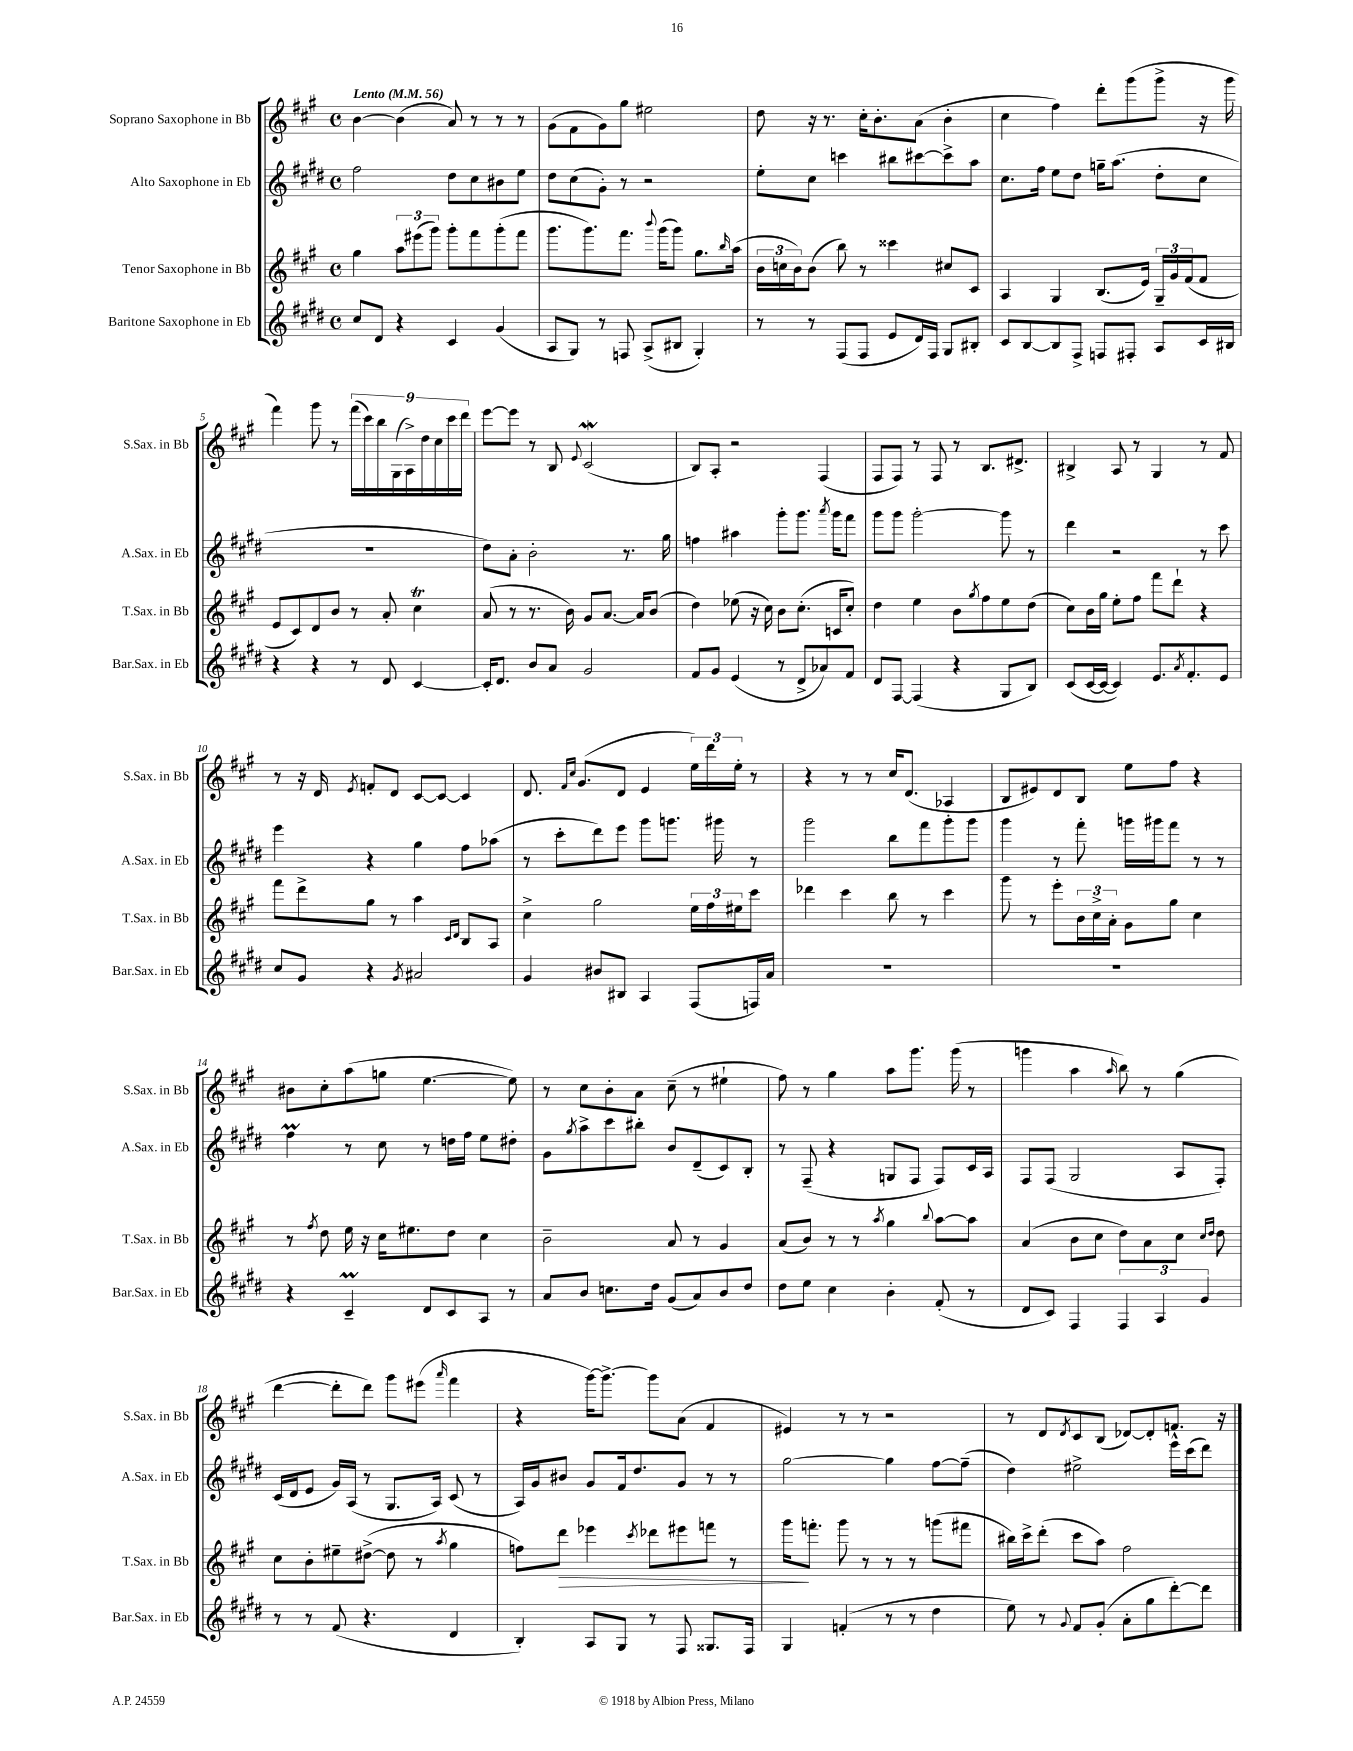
<<
\new StaffGroup <<
\new Staff = "s0" \with { instrumentName = "Soprano Saxophone in Bb" shortInstrumentName = "S.Sax. in Bb" } {
    \clef treble \key a \major \defaultTimeSignature \time 4/4 \tempo "Lento" 4 = 56
    b'4~ b'4( a'8) r8 r8 r8 |
    gis'8( fis'8 gis'8) gis''8 eis''2 |
    d''8 r16 r8. cis''16-. b'8.-. a'8( b'4-. |
    cis''4 fis''4) d'''8-. gis'''8( gis'''8-> r16 gis'''16 |
    fis'''4) gis'''8 r8 \tuplet 9/8 { fis'''16( cis'''16) b''16 gis16( a16->) d''16 cis''16 cis'''16 d'''16 } |
    e'''8~ e'''8 r8 b8 \appoggiatura { e'8 } cis'2\mordent( |
    b8) a8-. r2 fis4( |
    fis8 fis8) r8 fis8 r8 b8. dis'8.-> |
    bis4-> a8 r8 gis4 r8 fis'8 |
    r8 r16 d'16 \acciaccatura { e'8 } f'8-. d'8 cis'8~ cis'8~ cis'4 |
    d'8. \grace { fis'16 cis''16 } gis'8.( d'8 e'4 \tuplet 3/2 { e''16) d'''16 e''16-. } r8 |
    r4 r8 r8 cis''16 d'8.( aes4 |
    b8 eis'8) d'8 b8 e''8 fis''8 r4 |
    bis'8 cis''8-. a''8( g''8 e''4.~ e''8) |
    r8 cis''8 b'8-. a'8 cis''8--( r8 eis''4-! |
    fis''8) r8 gis''4 a''8 gis'''8. gis'''16( r8 |
    g'''4 a''4 \grace { a''16 } b''8) r8 gis''4( |
    d'''4~ d'''8-. d'''8) gis'''8 eis'''8( \grace { a'''16 } fis'''4 |
    r4 gis'''16~) gis'''8.~-> gis'''8 a'8( fis'4 |
    eis'4) r8 r8 r2 |
    r8 d'8 \acciaccatura { d'8 } cis'8 b8( des'8~) des'8-. f'8. r16 \bar "|." |
}
\new Staff = "s1" \with { instrumentName = "Alto Saxophone in Eb" shortInstrumentName = "A.Sax. in Eb" } {
    \clef treble \key e \major \defaultTimeSignature \time 4/4
    fis''2 dis''8 cis''8 bis'8 e''8 |
    dis''8 cis''8( gis'8-.) r8 r2 |
    e''8-. cis''8 c'''4 bis''8 cis'''8~ cis'''8-> a''8 |
    cis''8. fis''16 e''8 dis''8 g''16-- a''8.( dis''8-. cis''8 |
    R1 |
    dis''8) a'8-. b'2-. r8. gis''16 |
    f''4 ais''4 gis'''8-. gis'''8. \acciaccatura { a'''8 } gis'''16 fis'''8 |
    gis'''8 gis'''8 gis'''2~-. gis'''8 r8 |
    dis'''4 r2 r8 cis'''8 |
    e'''4 r4 gis''4 fis''8 aes''8( |
    r8 cis'''8-. dis'''8) e'''8 gis'''8 g'''8. gis'''16 r8 |
    gis'''2 b''8 fis'''8 gis'''8-. gis'''8 |
    gis'''4 r8 fis'''8-. g'''16 gis'''16 fis'''8 r8 r8 |
    fis''4\prall r8 cis''8 r8 d''16 fis''16 e''8 dis''8-. |
    gis'8 \acciaccatura { gis''8 } a''8-> cis'''8 bis''8-. b'8 dis'8--( cis'8) b8-. |
    r8 fis8--( r4 g8 fis8 fis8) cis'16 a16 |
    fis8 fis8( gis2 a8 fis8-.) |
    cis'16( dis'16 e'8 gis'16) a16( r8 gis8. a16) cis'8( r8 |
    a16) gis'16 bis'8 gis'8 fis'16 dis''8. gis'8 r8 r8 |
    gis''2~ gis''4 fis''8~ fis''8--( |
    dis''4) eis''2-> e'''16-^ cis'''16( dis'''8) \bar "|." |
}
\new Staff = "s2" \with { instrumentName = "Tenor Saxophone in Bb" shortInstrumentName = "T.Sax. in Bb" } {
    \clef treble \key a \major \defaultTimeSignature \time 4/4
    gis''4 \tuplet 3/2 { a''8 eis'''8( gis'''8) } gis'''8-. fis'''8 gis'''8-.( fis'''8 |
    gis'''8. gis'''8.) fis'''8. \appoggiatura { b'''8 } gis'''16( gis'''8) gis''8. \grace { b''16 } a''16( |
    \tuplet 3/2 { b'16 c''16 b'16) } b'8( b''8) r8 cisis'''4 cis''8 cis'8 |
    a4 gis4 b8.( e'16) \tuplet 3/2 { gis16-- gis'16 fis'16( } fis'8 |
    e'8 cis'8) d'8 b'8 r8 a'8-. cis''4\trill |
    a'8( r8 r8. b'16) gis'8 a'8.~ a'16 b'8( |
    d''4) ees''8( r16 cis''16) b'8 cis''8.-.( c'16 cis''8-.) |
    d''4 e''4 b'8 \acciaccatura { gis''8 } fis''8 e''8 d''8( |
    cis''8) b'16 gis''16 e''8-. fis''8 fis'''8 d'''8-! r4 |
    fis'''8 d'''8-> gis''8 r8 a''4 \grace { cis'16 d'16 } b8 a8 |
    cis''4-> gis''2 \tuplet 3/2 { e''16 fis''16 eis''16 } cis'''8 |
    des'''4 cis'''4 b''8 r8 cis'''4 |
    gis'''8 r8 e'''8-. \tuplet 3/2 { b'16 cis''16-> a'16-. } gis'8 gis''8 cis''4 |
    r8 \acciaccatura { fis''8 } d''8 e''16 r16 cis''16 eis''8. d''8 cis''4 |
    b'2-- a'8 r8 gis'4 |
    a'8( b'8) r8 r8 \acciaccatura { a''8 } gis''4 \appoggiatura { b''8 } a''8~ a''8 |
    a'4( b'8 cis''8 d''8) a'8 cis''8 \grace { cis''16 d''16 } d''8 |
    cis''8 b'8-. eis''8-- dis''8~->( dis''8 r8 \acciaccatura { a''8 } gis''4 |
    f''8) d'''8\> ees'''4 \acciaccatura { cis'''8 } des'''8 eis'''8 f'''8 r8 |
    gis'''16\! f'''8.-. gis'''8 r8 r8 r8 g'''8( fis'''8 |
    bis''16) cis'''16-> d'''8-.( cis'''8 a''8) fis''2 \bar "|." |
}
\new Staff = "s3" \with { instrumentName = "Baritone Saxophone in Eb" shortInstrumentName = "Bar.Sax. in Eb" } {
    \clef treble \key e \major \defaultTimeSignature \time 4/4
    cis''8 dis'8 r4 cis'4 gis'4( |
    a8 gis8) r8 f8 a8->( bis8 gis4-.) |
    r8 r8 fis8( fis8 e'8 dis'16) fis16 gis8 bis8-. |
    cis'8 b8~ b8 fis8-> f8 fis8-. a8 cis'16 bis16 |
    r4 r4 r8 dis'8 cis'4~ |
    cis'16-. dis'8. b'8 a'8 gis'2 |
    fis'8 gis'8 e'4( r8 dis'8-> aes'8) fis'8 |
    dis'8 fis8~ fis4( r4 gis8 b8) |
    cis'8( cis'16~ cis'16~ cis'4) e'8. \acciaccatura { a'8 } fis'8.-. e'8 |
    cis''8 gis'8 r4 \acciaccatura { gis'8 } ais'2 |
    gis'4 bis'8 bis8 a4 fis8( f16) a'16 |
    R1 |
    R1 |
    r4 cis'4--\prall dis'8 cis'8 a8 r8 |
    a'8 b'8 c''8. dis''16 gis'8( a'8) b'8 dis''8 |
    dis''8 e''8 cis''4 b'4-. fis'8-.( r8 |
    dis'8 cis'8) fis4 \tuplet 3/2 { fis4 a4 gis'4 } |
    r8 r8 fis'8( r4. dis'4 |
    b4-.) a8 gis8 r8 fis8 gisis8. fis16 |
    gis4 f'4-.( r8 r8 dis''4 |
    e''8) r8 \appoggiatura { gis'8 } fis'8 gis'8-.( a'8-. gis''8 dis'''8~-.) dis'''8 \bar "|." |
}
>>
>>
